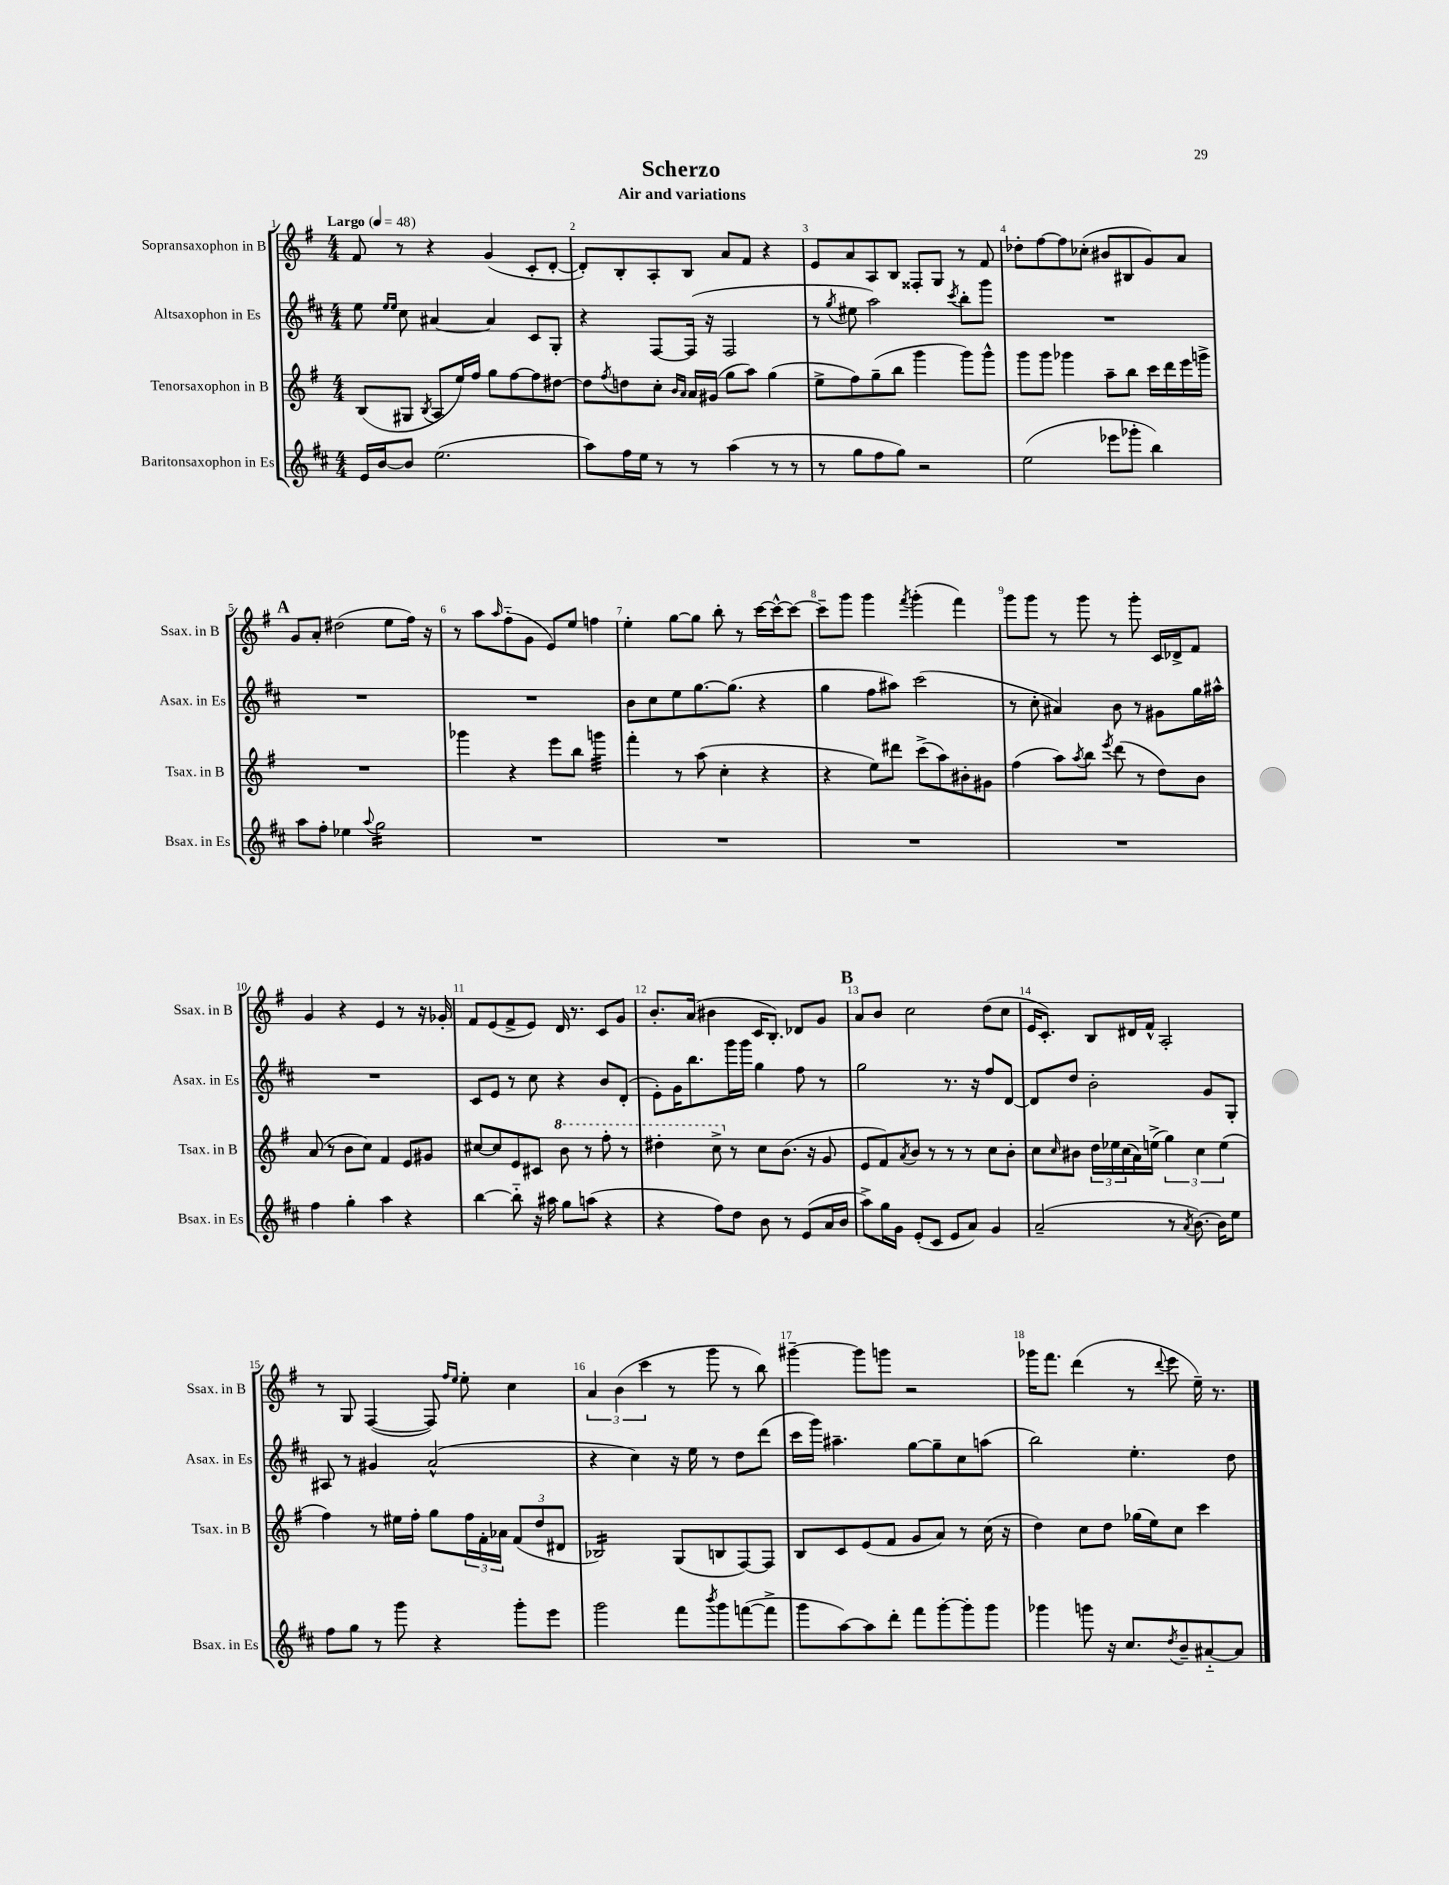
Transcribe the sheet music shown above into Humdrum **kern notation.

**kern	**kern	**kern	**kern
*staff4	*staff3	*staff2	*staff1
*clefG2	*clefG2	*clefG2	*clefG2
*k[f#c#]	*k[f#]	*k[f#c#]	*k[f#]
*M4/4	*M4/4	*M4/4	*M4/4
*MM48	*MM48	*MM48	*MM48
16e	(8B	8ee	8f#
[16b	.	.	.
.	.	16qqee	.
.	.	16qqee	.
8b]	8G#	8cc#	8r
.	8qB	.	.
(2.ee	8A	[4a#	4r
.	16ee)	.	.
.	16ff#	.	.
.	8gg	4a#]	(4g
.	[8ff#	.	.
.	8ff#]	8c#	8c'
.	[8dd#	8G'	[8d'
=	=	=	=
8aa)	8dd#]	4r	8d'])
.	8qff#	.	.
16ff#	8dd	.	8B'
16ee	.	.	.
8r	8cc'	[8F#	8A'
.	16qqb	.	.
.	16qqa	.	.
8r	16a	(16F#]	8B
.	(16g#	16r	.
(4aa	8gg	2F#	8a
.	8aa)	.	8f#
8r	(4gg	.	4r
8r	.	.	.
=	=	=	=
8r	8ee^	8r	8e
.	.	8qgg	.
8gg	8ff#)	8ee#	8a
8ff#	(8gg~	2aa)	8A
8gg)	8bb	.	8B
2r	4ggg	.	8F##'
.	.	.	8G
.	.	8qccc#	.
.	8ggg)	8bb'	8r
.	8ggg^^	8ggg	8f#
=	=	=	=
(2ee	8ggg	1r	8dd-'
.	8ggg	.	[8ff#
.	4ggg-	.	8ff#]
.	.	.	(8cc-'
8eee-	8aa~	.	8b#
8ggg-'	8bb	.	8B#
4bb)	16ccc	.	8g)
.	16ddd	.	.
.	16eee	.	8a
.	16ggg^	.	.
=	=	=	=
8aa	1r	1r	8g
8ff#'	.	.	8a'
4ee-	.	.	(2dd#
8qqaa	.	.	.
2gg	.	.	.
.	.	.	8ee
.	.	.	16ff#)
.	.	.	16r
=	=	=	=
1r	4ggg-	1r	8r
.	.	.	8aa
.	.	.	16qqaa
.	4r	.	(8ff#'~
.	.	.	8g
.	8eee	.	8e)
.	8bb	.	8ee
.	4ggg	.	4ff
=	=	=	=
1r	4fff#'	8b	4ee'
.	.	8cc#	.
.	8r	8ee	[8gg
.	(8aa	[8.gg	8gg]
.	4cc'	.	8bb'
.	.	(8.gg]	.
.	.	.	8r
.	4r	4r	[16ccc
.	.	.	16ccc^^_
.	.	.	8ccc_
=	=	=	=
1r	4r	4gg	8ccc~]
.	.	.	8ggg
.	8ee)	8ff#	4ggg
.	8ddd#	8aa#)	.
.	.	.	8qfff#
.	(8ccc^	(2ccc#	(4ggg'
.	8aa)	.	.
.	8b#'	.	4fff#)
.	8g#	.	.
=	=	=	=
1r	(4ff#	8r	8ggg
.	.	8cc#'	8ggg
.	8aa)	4a#)	8r
.	8qaa	.	.
.	8bb	.	8ggg
.	8qeee	.	.
.	(8ddd	8b	8r
.	8r	8r	8ggg'
.	8dd)	8g#	16c
.	.	.	16d-^
.	8b	16gg	8f#
.	.	16aa#^^	.
=	=	=	=
4ff#	(8a	1r	4g
.	8r	.	.
4gg'	8b	.	4r
.	8cc)	.	.
4aa	4f#	.	4e
4r	8e	.	8r
.	8g#	.	16r
.	.	.	16g-'
=	=	=	=
[4bb	[8cc#	8c#	8f#
.	8cc#]	8e	(8e
8bb'~]	8e	8r	8f#^
16r	8c#	8cc#	8e)
16aa#	.	.	.
8gg	8bb	4r	16d
.	.	.	8.r
(8aa	8r	.	.
4r	8fff#'	8b	8c
.	8r	(8d'	8g
=	=	=	=
4r	4ddd#'	8e')	8.b'
.	.	16g	.
.	.	8.bb	(16a
8ff#)	8ccc^	.	4b#
8dd	8r	16ggg	.
.	.	16ggg	.
8b	8cc	4gg	16c
.	.	.	8.B')
8r	(8.b	.	.
(8e	.	8ff#	8d-
.	16r	.	.
16a	8g	8r	8g
16b	.	.	.
=	=	=	=
8aa^)	8e	2gg	8a
16gg	8f#)	.	8b
16g	.	.	.
.	8qa	.	.
(8e'	8b	.	2cc
8c#	8r	.	.
8e	8r	8.r	.
8a)	8r	.	.
.	.	16r	.
4g	8cc	8ff#	(8dd
.	8b'	[8d	8cc
=	=	=	=
(2a~	8cc	8d]	16e
.	.	.	8.c')
.	16qqcc	.	.
.	8b#	8dd	.
.	24dd	2b'	8B
.	24ee-	.	.
.	(24cc	.	.
.	16a)	.	16d#
.	(16ee^	.	16f#^^
8r	6gg)	.	2A'
8qa	.	.	.
[8.b)	.	.	.
.	6cc	.	.
.	.	8g	.
16b]	.	.	.
.	(6ee	.	.
8ee	.	8G'	.
=	=	=	=
8ff#	4ff#)	8A#	8r
8gg	.	8r	8G
8r	8r	4g#	([4F#
8ggg	16ee#	.	.
.	16ff#'	.	.
4r	8gg	(2a^^	8F#])
.	.	.	16qqff#
.	.	.	16qqee
.	24ff#	.	8ee'
.	24f#'	.	.
.	24a-	.	.
8ggg'	(12f#	.	4cc
.	12dd	.	.
8eee	.	.	.
.	12d#	.	.
=	=	=	=
2ggg	2B-)	4r	6a
.	.	.	(6b
.	.	4cc#)	.
.	.	.	6ccc
8fff#	(8G	16r	8r
.	.	16ee	.
8qbbb	.	.	.
8ggg	8B	8r	8ggg
([8fff	[8F#)	8dd	8r
8fff^]	8F#]	(8ddd	8bb)
=	=	=	=
8ggg	8B	16ccc#	[4ggg#~
.	.	16ggg)	.
[8aa)	8c	4.aa#~	.
8aa]	(8e	.	8ggg#]
8ddd'	8f#	.	8ggg
8fff#	8g	[8gg	2r
[8ggg'	8a)	8gg~]	.
8ggg']	8r	8cc#	.
8ggg	(16cc	(8aa	.
.	16r	.	.
=	=	=	=
4ggg-	4dd)	2bb)	16ggg-
.	.	.	8.fff#
8ggg	8cc	.	(4ddd
16r	8dd	.	.
8.cc#	.	.	.
.	(16gg-	4.ee'	8r
.	16ee)	.	.
8qdd	.	.	8qqddd
8b~	8cc	.	8eee
[8a#'~	4ccc	.	16ee~)
.	.	.	8.r
8a#]	.	8dd	.
==	==	==	==
*-	*-	*-	*-
